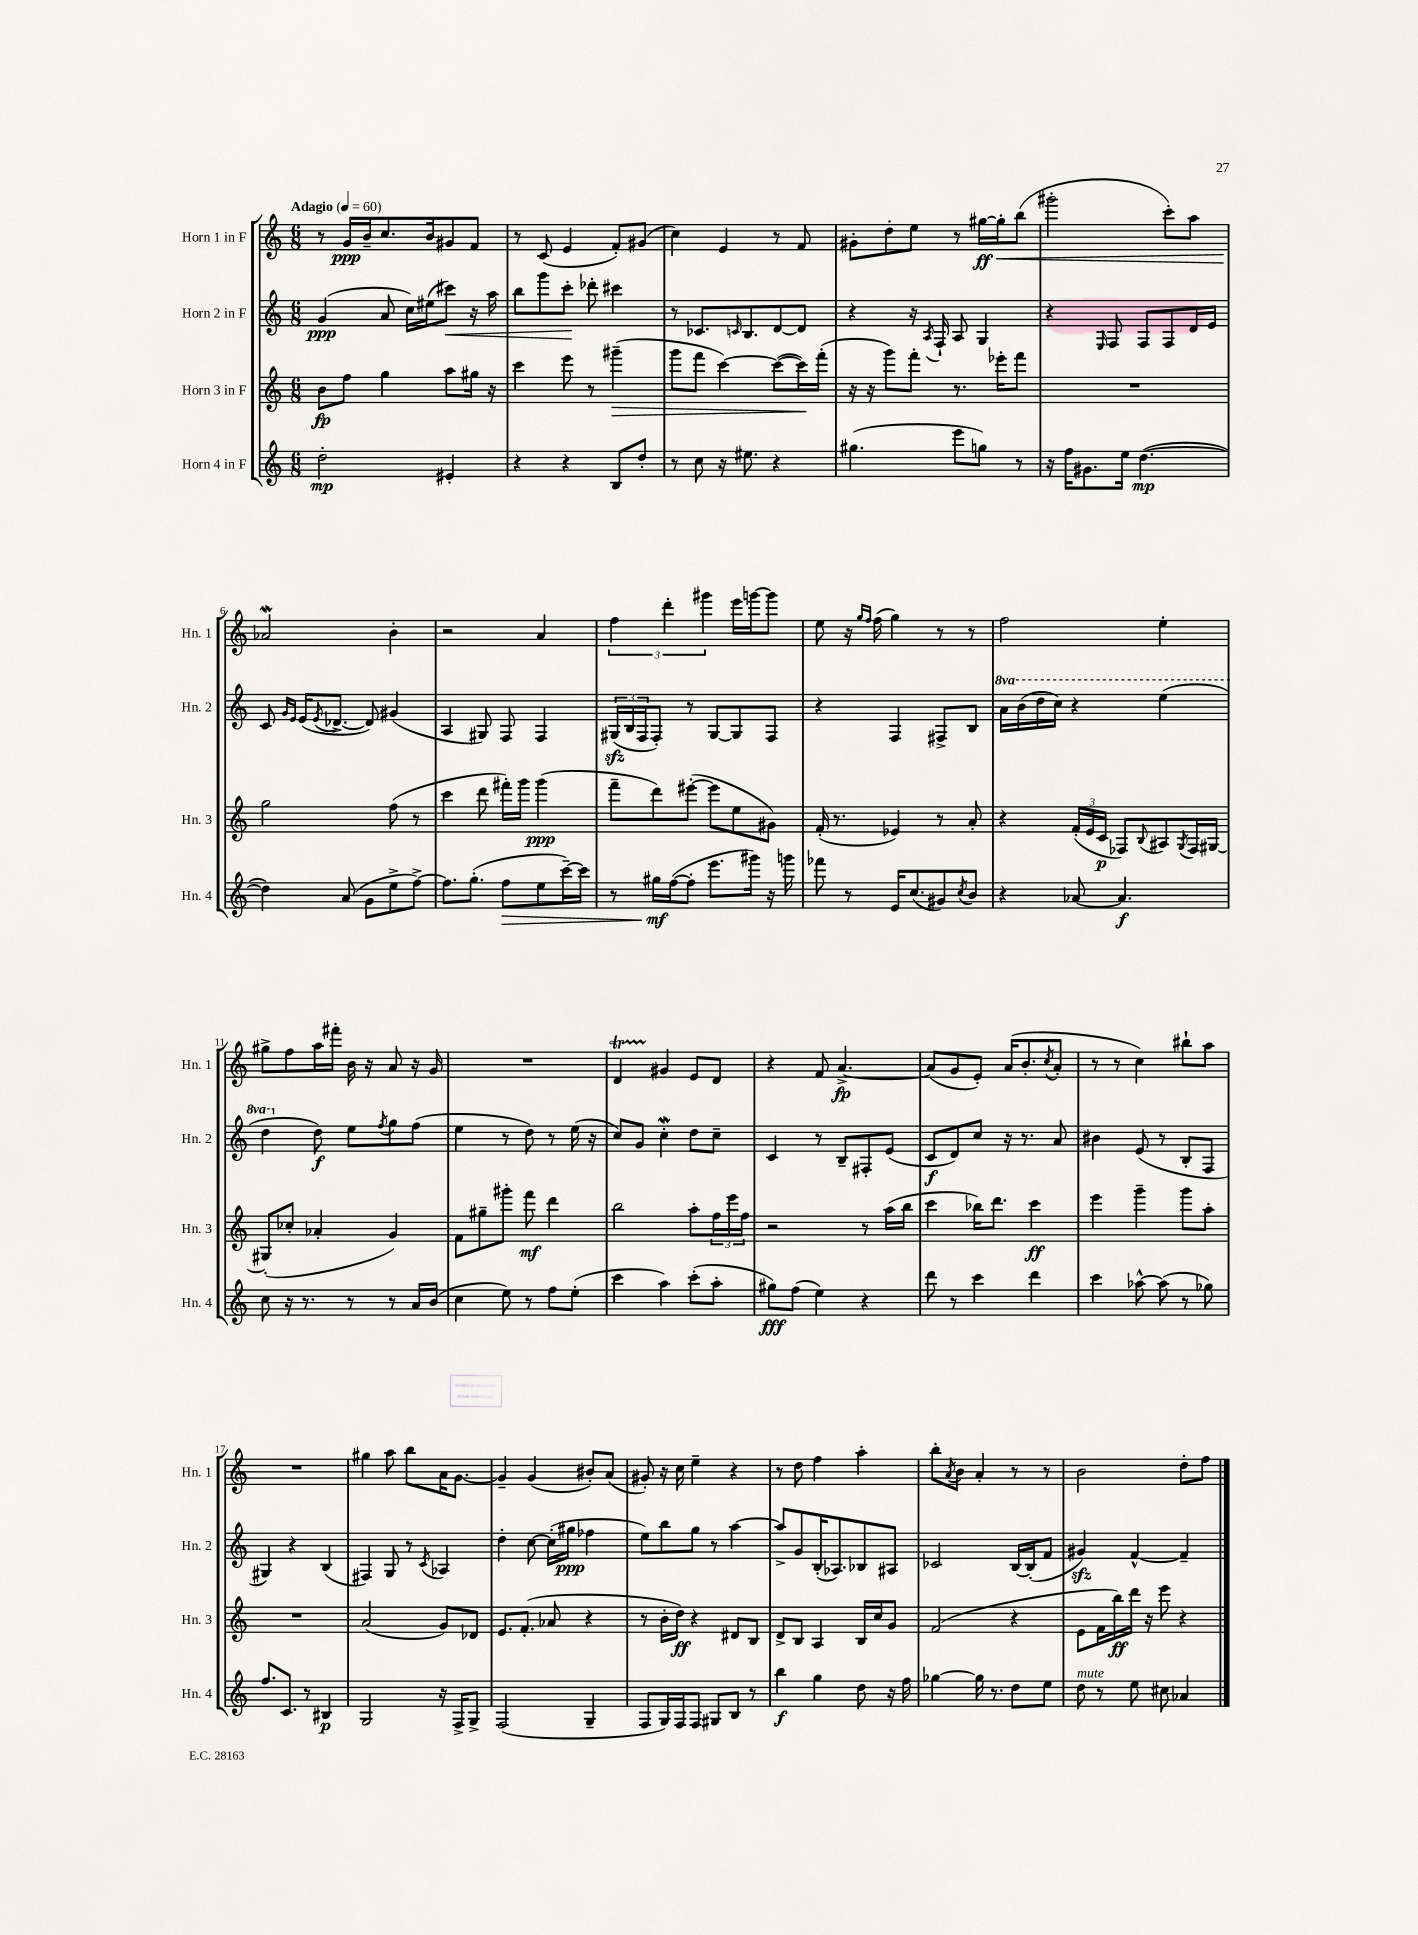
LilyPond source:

<<
\new StaffGroup <<
\new Staff = "s0" \with { instrumentName = "Horn 1 in F" shortInstrumentName = "Hn. 1" } {
    \clef treble \key c \major \numericTimeSignature \time 6/8 \tempo "Adagio" 4 = 60
    r8 g'16\ppp b'16-- c''8. b'16 gis'8 f'8 |
    r8 c'8( e'4 f'8-.) gis'8( |
    c''4) e'4 r8 f'8 |
    gis'8-. d''8-. e''8 r8 gis''16~\ff gis''16-.\< b''8( |
    gis'''2-. c'''8-.) a''8 |
    aes'2\mordent\! b'4-. |
    r2 a'4 |
    \tuplet 3/2 { f''4 d'''4-. gis'''4 } e'''16 g'''16~ g'''8 |
    e''8 r16 \grace { g''16 f''16 } f''16( g''4) r8 r8 |
    f''2 e''4-. |
    gis''8-> f''8 a''16 fis'''16-. b'16 r16 a'8 r16 g'16 |
    R2. |
    d'4\startTrillSpan gis'4\stopTrillSpan e'8 d'8 |
    r4 f'8 a'4.~->\fp |
    a'8( g'8 e'8-.) a'16( b'8.-. \acciaccatura { c''8 } a'8-. |
    r8 r8 c''4) bis''8-! a''8 |
    R2. |
    gis''4 a''8 b''8 a'16 g'8.~ |
    g'4-- g'4( bis'8-.) a'8( |
    gis'8-.) r16 c''16 e''4-- r4 |
    r8 d''8 f''4 a''4-. |
    b''8-. \acciaccatura { a'8 } b'8 a'4-. r8 r8 |
    b'2 d''8-. f''8 \bar "|." |
}
\new Staff = "s1" \with { instrumentName = "Horn 2 in F" shortInstrumentName = "Hn. 2" } {
    \clef treble \key c \major \numericTimeSignature \time 6/8 \set Staff.ottavationMarkups = #ottavation-simple-ordinals
    g'4\ppp( a'8 c''16) eis''16( cis'''8\<) r16 a''16 |
    b''8 g'''8 c'''8-.\! des'''8-. cis'''4 |
    r8 ces'8. \grace { c'16 } b8. d'8~ d'8 |
    r4 r16 \acciaccatura { a8 } f16-! a8 g4 |
    r4 \grace { e16 } f8 f8 f8 d'16 e'16 |
    c'8 \grace { g'16 e'16 } e'16( \acciaccatura { e'8 } des'8.~-> des'8) gis'4( |
    a4 gis8) f8 f4 |
    \tuplet 3/2 { gis16\sfz( b16 f16 } f8-.) r8 gis8~ gis8 f8 |
    r4 f4 fis8-> b8 |
    \ottava #1 a''16 b''16( d'''16 c'''16) r4 e'''4( |
    d'''4 \ottava #0 d''8\f) e''8 \acciaccatura { f''8 } g''8 f''8( |
    e''4 r8 d''8) r8 e''16( r16 |
    c''8) g'8 c''4-.\mordent d''8 c''8-- |
    c'4 r8 b8-- fis8-. e'8( |
    c'8\f d'8) c''8 r16 r8. a'8 |
    bis'4 e'8( r8 b8-. f8 |
    gis4) r4 b4( |
    fis4) g8 r8 \acciaccatura { c'8 } aes4 |
    d''4-. c''8~ c''16-.( gis''16\ppp fes''4 |
    e''8) b''8 g''8 r8 a''4~ |
    a''8-> g'8 b16-.( aes8.) bes8 ais8 |
    ces'2 b16~ b16-.( f'8 |
    gis'4\sfz) f'4~-^ f'4-- \bar "|." |
}
\new Staff = "s2" \with { instrumentName = "Horn 3 in F" shortInstrumentName = "Hn. 3" } {
    \clef treble \key c \major \numericTimeSignature \time 6/8
    b'8\fp f''8 g''4 a''8 gis''16 r16 |
    c'''4 e'''8 r8 gis'''4--\>( |
    g'''8 f'''8 c'''4~) c'''8~( c'''16\!) f'''16-.( |
    r16 r16 g'''8) f'''8-. r8. ees'''16-. f'''8 |
    R2. |
    g''2 f''8( r8 |
    c'''4 d'''8 fis'''16-.) g'''16 g'''4\ppp( |
    f'''8-- d'''8) eis'''8~-.( eis'''8 e''8 gis'8) |
    f'16-.( r8. ees'4) r8 a'8-. |
    r4 \tuplet 3/2 { f'16-.( e'16 c'16\p } fes8) \appoggiatura { b8 } ais8 \acciaccatura { g8 } fes16 gis16~ |
    gis8-.( ces''8-. aes'4-. g'4) |
    f'8 gis''8-- gis'''8-. f'''8\mf d'''4 |
    b''2 a''8-. \tuplet 3/2 { f''16 e'''16 f''16 } |
    r2 r8 a''16( b''16 |
    c'''4 bes''16) d'''8. c'''4\ff |
    e'''4 g'''4-- g'''8 a''8-. |
    R2. |
    a'2( g'8) des'8 |
    e'8. f'8.-.( aes'8 r4 |
    r8 b'16-. d''16\ff) r4 dis'8 b8 |
    d'8-> b8 a4 b16 c''16 g'8 |
    f'2( r4 |
    e'8 f'16 b''16\ff) d'''16 r16 e'''8 r4 \bar "|." |
}
\new Staff = "s3" \with { instrumentName = "Horn 4 in F" shortInstrumentName = "Hn. 4" } {
    \clef treble \key c \major \numericTimeSignature \time 6/8
    d''2-.\mp eis'4-. |
    r4 r4 b8 d''8-. |
    r8 c''8 r16 eis''8. r4 |
    gis''4.( e'''8 g''8) r8 |
    r16 f''16 gis'8. e''16 d''4.~\mp( |
    d''4) a'8( g'8 e''8-> f''8~->) |
    f''8. g''8.-.( f''8\> e''8 c'''16~--) c'''16 |
    r8 gis''16\mf\! f''16~( f''8-. e'''8. gis'''16) r16 g'''16 |
    fes'''8 r8 e'16 c''8.( gis'8) \acciaccatura { c''8 } b'8 |
    r4 aes'8~ aes'4.\f |
    c''8 r16 r8. r8 r8 a'16 b'16( |
    c''4 e''8) r8 f''8 e''8-.( |
    c'''4 a''4) c'''8-.( a''8-. |
    gis''8\fff) f''8( e''4) r4 |
    d'''8 r8 c'''4 d'''4 |
    c'''4 aes''8~-^ aes''8( r8 ges''8) |
    f''8. c'8. r8 bis4\p |
    g2 r16 f16-> g8-> |
    f2( g4-- |
    f8 g16) f16 f8 gis8 b8 r8 |
    b''4\f g''4 d''8 r16 f''16 |
    ges''4~ ges''16 r8. d''8 e''8 |
    d''8^\markup { \italic "mute" } r8 e''8 cis''8 aes'4 \bar "|." |
}
>>
>>
